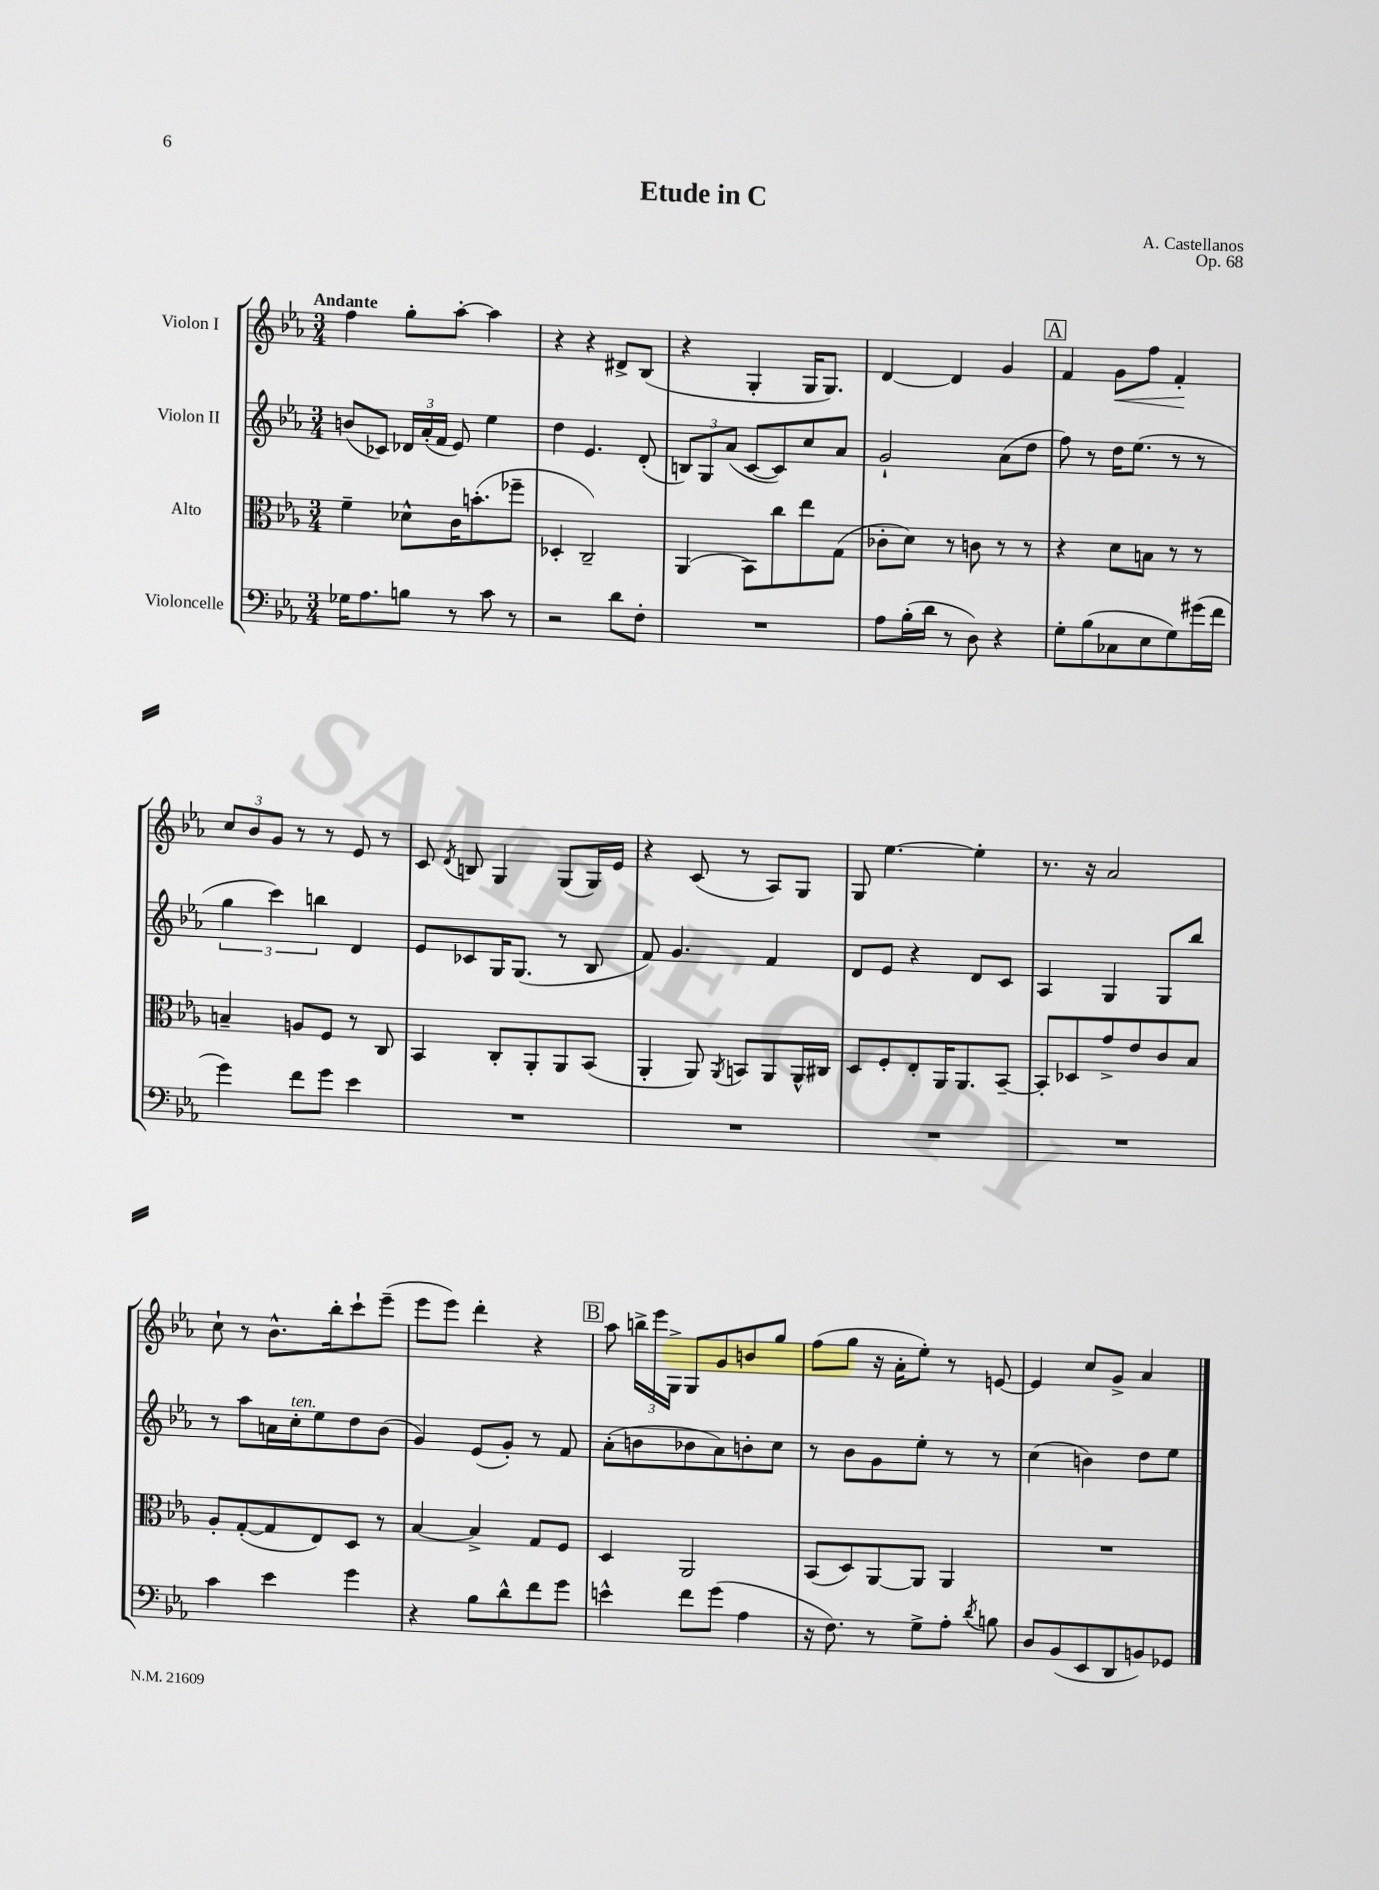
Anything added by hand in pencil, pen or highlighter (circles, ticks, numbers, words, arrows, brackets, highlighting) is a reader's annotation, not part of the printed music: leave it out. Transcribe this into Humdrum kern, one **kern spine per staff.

**kern	**kern	**kern	**kern	**dynam
*part4	*part3	*part2	*part1	*part1
*staff4	*staff3	*staff2	*staff1	*staff1
*I"Violoncelle	*I"Alto	*I"Violon II	*I"Violon I	*
*clefF4	*clefC3	*clefG2	*clefG2	*
*k[b-e-a-]	*k[b-e-a-]	*k[b-e-a-]	*k[b-e-a-]	*
*M3/4	*M3/4	*M3/4	*M3/4	*
=1	=1	=1	=1	=1
!	!	!	!LO:TX:a:B:t=Andante	!
16G-X\KL	4f~\	(8bn/L	4ff\	.
8.A-\	.	.	.	.
.	.	8c-X/J)	.	.
8Bn\J	8d-X^^\L	24d-X/LL	8gg'\L	.
.	.	(24a-'/	.	.
.	.	24f/JJ	.	.
8r	16c\K	8e-/)	[8aa-'\J	.
.	(8.bn'\	.	.	.
8c\	.	4ee-\	4aa-\]	.
8r	8ff-X~\J	.	.	.
=2	=2	=2	=2	=2
2r	4D-X'/	4dd\	4r	.
.	2C~/)	4.e-/	4r	.
8d\L	.	.	8d#X^/L	.
8F'\J	.	(8d'/	(8B-/J	.
=3	=3	=3	=3	=3
2.r	(4AA-/	12Bn/L)	4r	.
.	.	12G/	.	.
.	.	(12a-/J	.	.
.	8BB-\L)	[8c/L	4G'/	.
.	8cc\	8c/])	.	.
.	8ee-\	8cc/	16G/KL	.
.	.	.	8.G/J)	.
.	(8G\J	8a-/J	.	.
=4	=4	=4	=4	=4
8A-\L	8c-X'\L	2g`/	[4d/	.
(16B-'\L	8d\J)	.	.	.
16d\JJ	.	.	.	.
8r	8r	.	4d/]	.
8D\)	8cn\	.	.	.
4r	8r	(8a-\L	4g/	.
.	8r	8dd\J	.	.
!!LO:REH:place=s1:t=A
=5	=5	=5	=5	=5
8G'\L	4r	8ff\)	4f/	.
(8B-\	.	8r	.	.
!	!	!	!	!LO:HP:b
8C-X\	8d\L	16dd\KL	8g\L	<
.	.	(8.ee-\J	.	.
8E-\	8Bn\J	.	8ff\J	.
8G\)	8r	8r	4f'/	.
(16g#X\L	8r	8r	.	.
16f\JJ	.	.	.	.
.	.	.	.	[
!!LO:LB:g=z
=6	=6	=6	=6	=6
4g\)	4Bn~/	6gg\	12cc/L	.
.	.	.	12b-/	.
.	.	6ccc\)	12g/J	.
8f\L	8An/L	.	8r	.
.	.	6bbn\	.	.
8g\J	8F/J	.	8r	.
4e-\	8r	4d/	8e-/	.
.	8C/	.	8r	.
=7	=7	=7	=7	=7
2.r	4BB-/	8e-/L	8c/	.
.	.	.	8qd/	.
.	.	8c-X/	8Bn/	.
.	8C'/L	16G/K	4G/	.
.	.	(8.G/J	.	.
.	8AA-'/	.	.	.
.	8AA-/	8r	(8G/L	.
.	(8BB-/J	8B-/	16G/L)	.
.	.	.	16e-/JJ	.
=8	=8	=8	=8	=8
2.r	4AA-'/	8f/)	4r	.
.	.	4.g/	.	.
.	8AA-/)	.	(8c/	.
.	8qAA-/	.	.	.
.	8BBn/L	.	8r	.
.	8AA-/	4f/	8A-/L)	.
.	16AA-^^/L	.	8G/J	.
.	16C#X/JJ	.	.	.
=9	=9	=9	=9	=9
2.r	8D/L	8d/L	8G/	.
.	8F'/	8e-/J	[4.ee-\	.
.	8E-'/	4r	.	.
.	16AA-/K	.	.	.
.	8.AA-/	.	.	.
.	.	8d/L	4ee-'\]	.
.	[8BB-~/J	8c/J	.	.
=10	=10	=10	=10	=10
2.r	8BB-'/L]	4A-/	8.r	.
.	8D-X/	.	.	.
.	.	.	16r	.
.	8g^/	4G/	2a-/	.
.	8e-/	.	.	.
.	8c/	8G/L	.	.
.	8B-/J	8bb-/J	.	.
!!LO:LB:g=z
=11	=11	=11	=11	=11
4c\	8A-'/L	8r	8cc`\	.
.	([8G'/	8aa-\L	8r	.
4e-\	8G/]	16an\L	8.b-^^\L	.
!	!	!LO:TX:a:i:t=ten.	!	!
.	.	16cc'\J	.	.
.	8E-/)	8ee-\	.	.
.	.	.	16bb-'\k	.
4g\	8D/J	8dd\	8ccc`\	.
.	8r	(8b-\J	(8eee-~\J	.
=12	=12	=12	=12	=12
4r	[4B-/	4g/)	8eee-\L	.
.	.	.	8eee-\J)	.
8B-\L	4B-^/]	(8e-/L	4ddd'\	.
8d^^\	.	8g'/J)	.	.
8f\	8G/L	8r	4r	.
8g\J	8F/J	8f/	.	.
!!LO:REH:place=s1:t=B
=13	=13	=13	=13	=13
4en^^\	4D/	(8a-'\L	8aa-\	.
.	.	8bn\	24bbn^\LL	.
.	.	.	24eee-\	.
.	.	.	24G^\JJ	.
8f\L	2AA-/	8b-X\	8G/L	.
(8g\J	.	8a-\)	8g/	.
4A-\	.	8bn'\	8bn/	.
.	.	8cc\J	8gg/J	.
=14	=14	=14	=14	=14
16r	(8BB-/L	8r	(8ff\L	.
8.F\)	.	.	.	.
.	8D/)	8b-\L	8gg\J	.
8r	[8AA-/	8g\	16r	.
.	.	.	16a-'\KL	.
8G^\L	8AA-/J]	8ee-'\J	8ee-'\J)	.
8A-'\J	4AA-/	8r	8r	.
8qd/	.	.	.	.
8Bn\	.	8r	[8en/	.
=15	=15	=15	=15	=15
8D/L	2.r	(4cc\	4e/]	.
(8BB-/	.	.	.	.
8EE-/	.	4bn\)	8cc/L	.
8DD/	.	.	8g^/J	.
8BBn/)	.	8dd\L	4a-/	.
8GG-X/J	.	8ee-\J	.	.
==	==	==	==	==
*-	*-	*-	*-	*-
